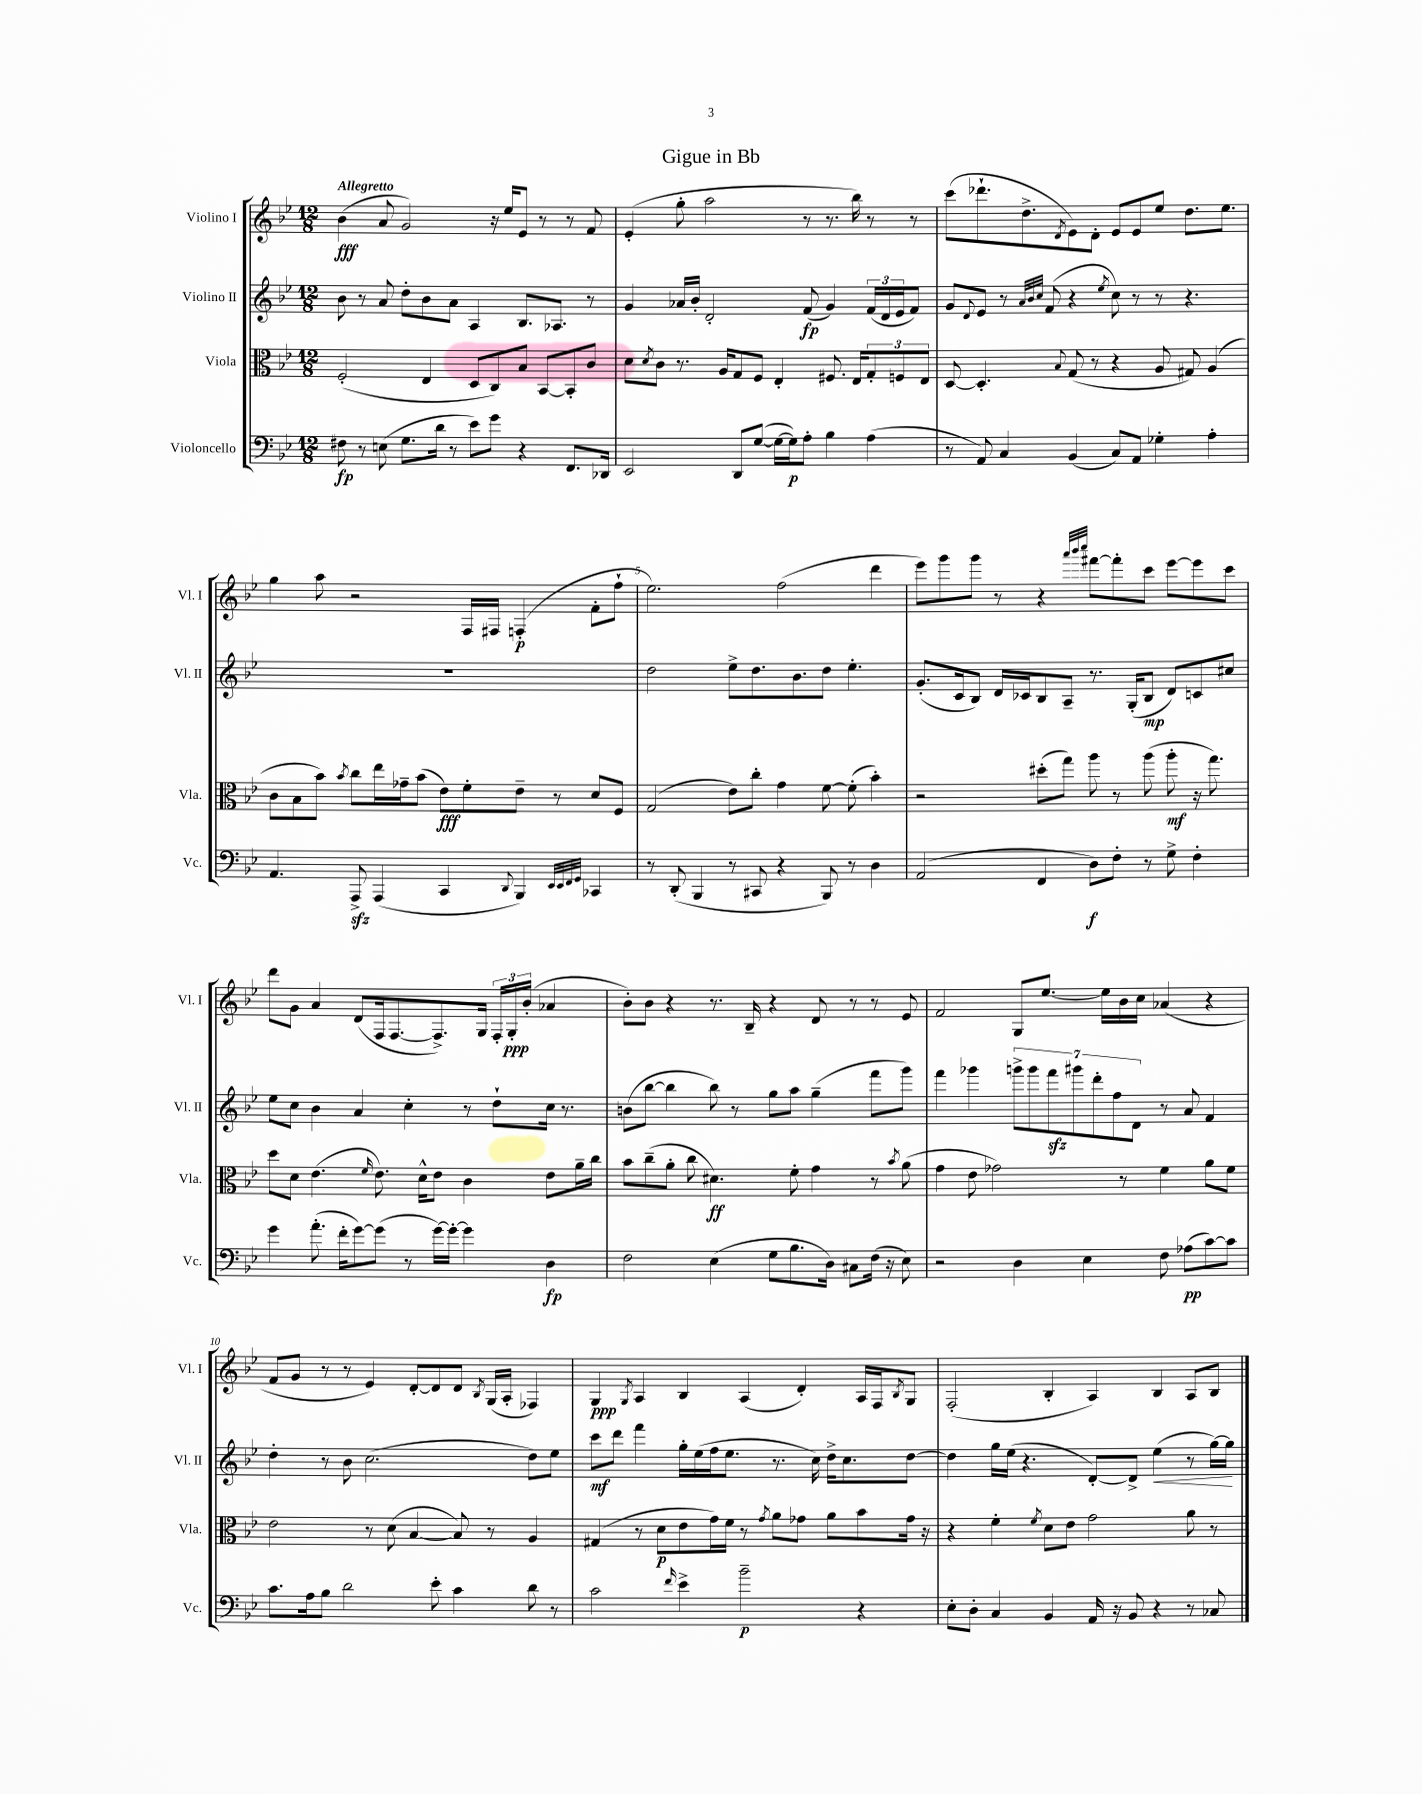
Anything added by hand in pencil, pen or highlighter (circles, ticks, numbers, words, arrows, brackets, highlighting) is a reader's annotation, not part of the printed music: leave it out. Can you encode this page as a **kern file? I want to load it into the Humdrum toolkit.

**kern	**kern	**kern	**kern
*staff4	*staff3	*staff2	*staff1
*clefF4	*clefC3	*clefG2	*clefG2
*k[b-e-]	*k[b-e-]	*k[b-e-]	*k[b-e-]
*M12/8	*M12/8	*M12/8	*M12/8
8F#	(2F'	8b-	(4b-
8r	.	8r	.
(8E	.	8a	8a
8.G	.	8dd'	2g)
.	4E-	8b-	.
16d	.	.	.
8r	.	8a	.
8e-)	8D	4A	.
8g	8C)	.	16r
.	.	.	16ee-
4r	8B-	8.B-	8e-
.	[8BB-	.	8r
.	.	8.A-	.
8.FF	8BB-']	.	8r
.	8c	8r	8f
16DD-	.	.	.
=	=	=	=
2EE-	8d	4g	(4e-'
.	8qd	.	.
.	8c	.	.
.	8.r	16a-	8gg'
.	.	16b-'	.
.	.	2d'	2aa
.	16A	.	.
8DD	8G	.	.
([8G	8F	.	.
16G_	4E-'	.	.
16G])	.	.	.
8A'	.	(8f	8r
4B-	8.F#	4g)	8.r
.	16E-	.	16bb-)
(4A	12G'	(24f	8r
.	.	24d	.
.	12F	24e-	.
.	.	8f)	8r
.	12E-	.	.
=	=	=	=
8r	[8D	8g	(8ccc
.	.	8qqd	.
8AA)	4.D']	8e-	8.ddd-`
4C	.	8r	.
.	.	.	8.dd^
.	.	32qqa	.
.	.	32qqb-	.
.	.	32qqcc	.
.	.	(8f	.
.	8qqB-	.	8qd
(4BB-	(8G	4r	8e-)
.	8r	.	8d'
.	.	8qee-	.
8C)	4r	8cc)	8e-
8AA	.	8r	8e-
4G-'	8A	8r	8ee-
.	8G#)	4.r	8.dd
4A'	(4A	.	.
.	.	.	8.ee-
=	=	=	=
4.AA	8c	1.r	4gg
.	8B-	.	.
.	8b-)	.	8aa
.	8qb-	.	.
8AAA^	8cc	.	2r
(4AAA	16ee-	.	.
.	16g-~	.	.
.	(8b-	.	.
4CC	8e-)	.	.
.	8f'	.	16F
.	.	.	16F#
8qqDD	.	.	.
4BBB-)	8e-~	.	(4F'
.	8r	.	.
32qqEE-	.	.	.
32qqEE-	.	.	.
32qqFF	.	.	.
32qqGG	.	.	.
4CC-	8d	.	8f'
.	8F	.	8ff`
=	=	=	=
8r	(2G	2dd	2.ee-)
(8DD'	.	.	.
4BBB-	.	.	.
8r	8e-)	8ee-^	.
8CC#	8cc'	8.dd	.
4r	4g	.	(2ff
.	.	8.b-	.
8BBB-)	[8f	8dd	.
8r	(8f']	4.ee-'	.
4D	4b-')	.	4ddd
=	=	=	=
(2AA	2r	(8.g'	8eee-)
.	.	.	8ggg
.	.	16c	.
.	.	8B-)	8ggg
.	.	16d	8r
.	.	16c-	.
4FF	(8dd#'	8B-	4r
.	8gg)	8A~	.
.	.	.	32qqaaa
.	.	.	32qqbbb-
.	.	.	32qqcccc
8D)	8aa	8.r	[8fff#
8F'	8r	.	8fff#']
.	.	(16G'	.
8r	(8aa	8B-	8ccc
8G^	8aa'	8d)	[8eee-
4F'	16r	8c	8eee-]
.	8.gg)	.	.
.	.	8cc#	8ccc
=	=	=	=
4g	8dd	8ee-	8ddd
.	8d	8cc	8g
(8.a'	(4.e-	4b-	4a
16f'	.	.	.
[8g)	.	4a	(8d
.	16qqf	.	.
(8g]	8.e-)	.	16F
.	.	.	[8.F
8r	.	4cc'	.
.	16d^^	.	.
[16g)	8e-	.	8.F^])
16g'_	.	.	.
4g]	4c	8r	.
.	.	.	16G
.	.	8dd`	24F'
.	.	.	24G'
.	.	.	(24b-'
4D	8e-	16cc	4a-
.	.	8.r	.
.	16a~	.	.
.	16cc	.	.
=	=	=	=
2F	8b-	(8b	8b-')
.	(8cc~	[8bb-	8b-
.	8a'	4bb-]	4r
.	8cc	.	.
(4E-	4.d#)	8bb-)	8.r
.	.	8r	.
.	.	.	16B-~
8G	.	8gg	4r
8.B-	8f'	8aa	.
.	4g	(4gg~	8d
16D)	.	.	.
8C#	.	.	8r
(16F	8r	8fff	8r
16r	.	.	.
.	8qb-	.	.
8E-)	(8a	8ggg)	8e-
=	=	=	=
2r	4g	4fff	2f
.	8e-	4ggg-	.
.	2g-)	.	.
4D	.	14ggg^	8G
.	.	14ggg	.
.	.	.	[8.ee-
.	.	14fff	.
.	.	14ggg#	.
4E-	.	.	.
.	.	14ddd'	.
.	.	.	16ee-]
.	.	14ff	.
.	8r	.	16b-
.	.	14d	.
.	.	.	16cc
8F	4f	8r	(4a-
(8A-	.	8a	.
[8c)	8a	4f	4r
8c]	8f	.	.
=	=	=	=
8.c	2e-	4dd'	8f
.	.	.	8g
16A	.	.	.
8B-	.	8r	8r
2d	.	8b-	8r
.	8r	(2.cc	4e-)
.	(8d	.	.
.	[4B-	.	[8d'
8e-'	.	.	8d]
4c	8B-])	.	8d
.	.	.	8qB-
.	8r	.	(16G
.	.	.	16A'
8d	4A	8dd)	4F-)
8r	.	8ee-	.
=	=	=	=
2c	(4G#	8ccc	4G
.	.	8ddd	.
.	.	.	8qG
.	8r	4fff	4A
.	8d	.	.
16qqf	.	.	.
4e-^	8e-	16gg'	4B-
.	.	(16ee-	.
.	16g)	16ff	.
.	16f	8.ee-	.
2b-~	8r	.	(4A
.	8qg	.	.
.	8a	8.r	.
.	8g-	.	4d')
.	.	16cc)	.
.	8a	16dd^	.
.	.	8.cc	.
4r	8b-	.	16A
.	.	.	16F
.	.	.	8qB-
.	16g-	[8dd	8G
.	16r	.	.
=	=	=	=
8E-'	4r	4dd]	(2F'
8D'	.	.	.
4C	4f'	16gg	.
.	.	(16ee-	.
.	.	4.r	.
.	8qf	.	.
4BB-	8d	.	4B-'
.	8e-	.	.
16AA	2g	[8d')	4A)
16r	.	.	.
8BB-	.	8d^]	.
4r	.	(4ee-	4B-
8r	8a	8r	8A
8C-	8r	[16gg)	8B-
.	.	16gg]	.
==	==	==	==
*-	*-	*-	*-
